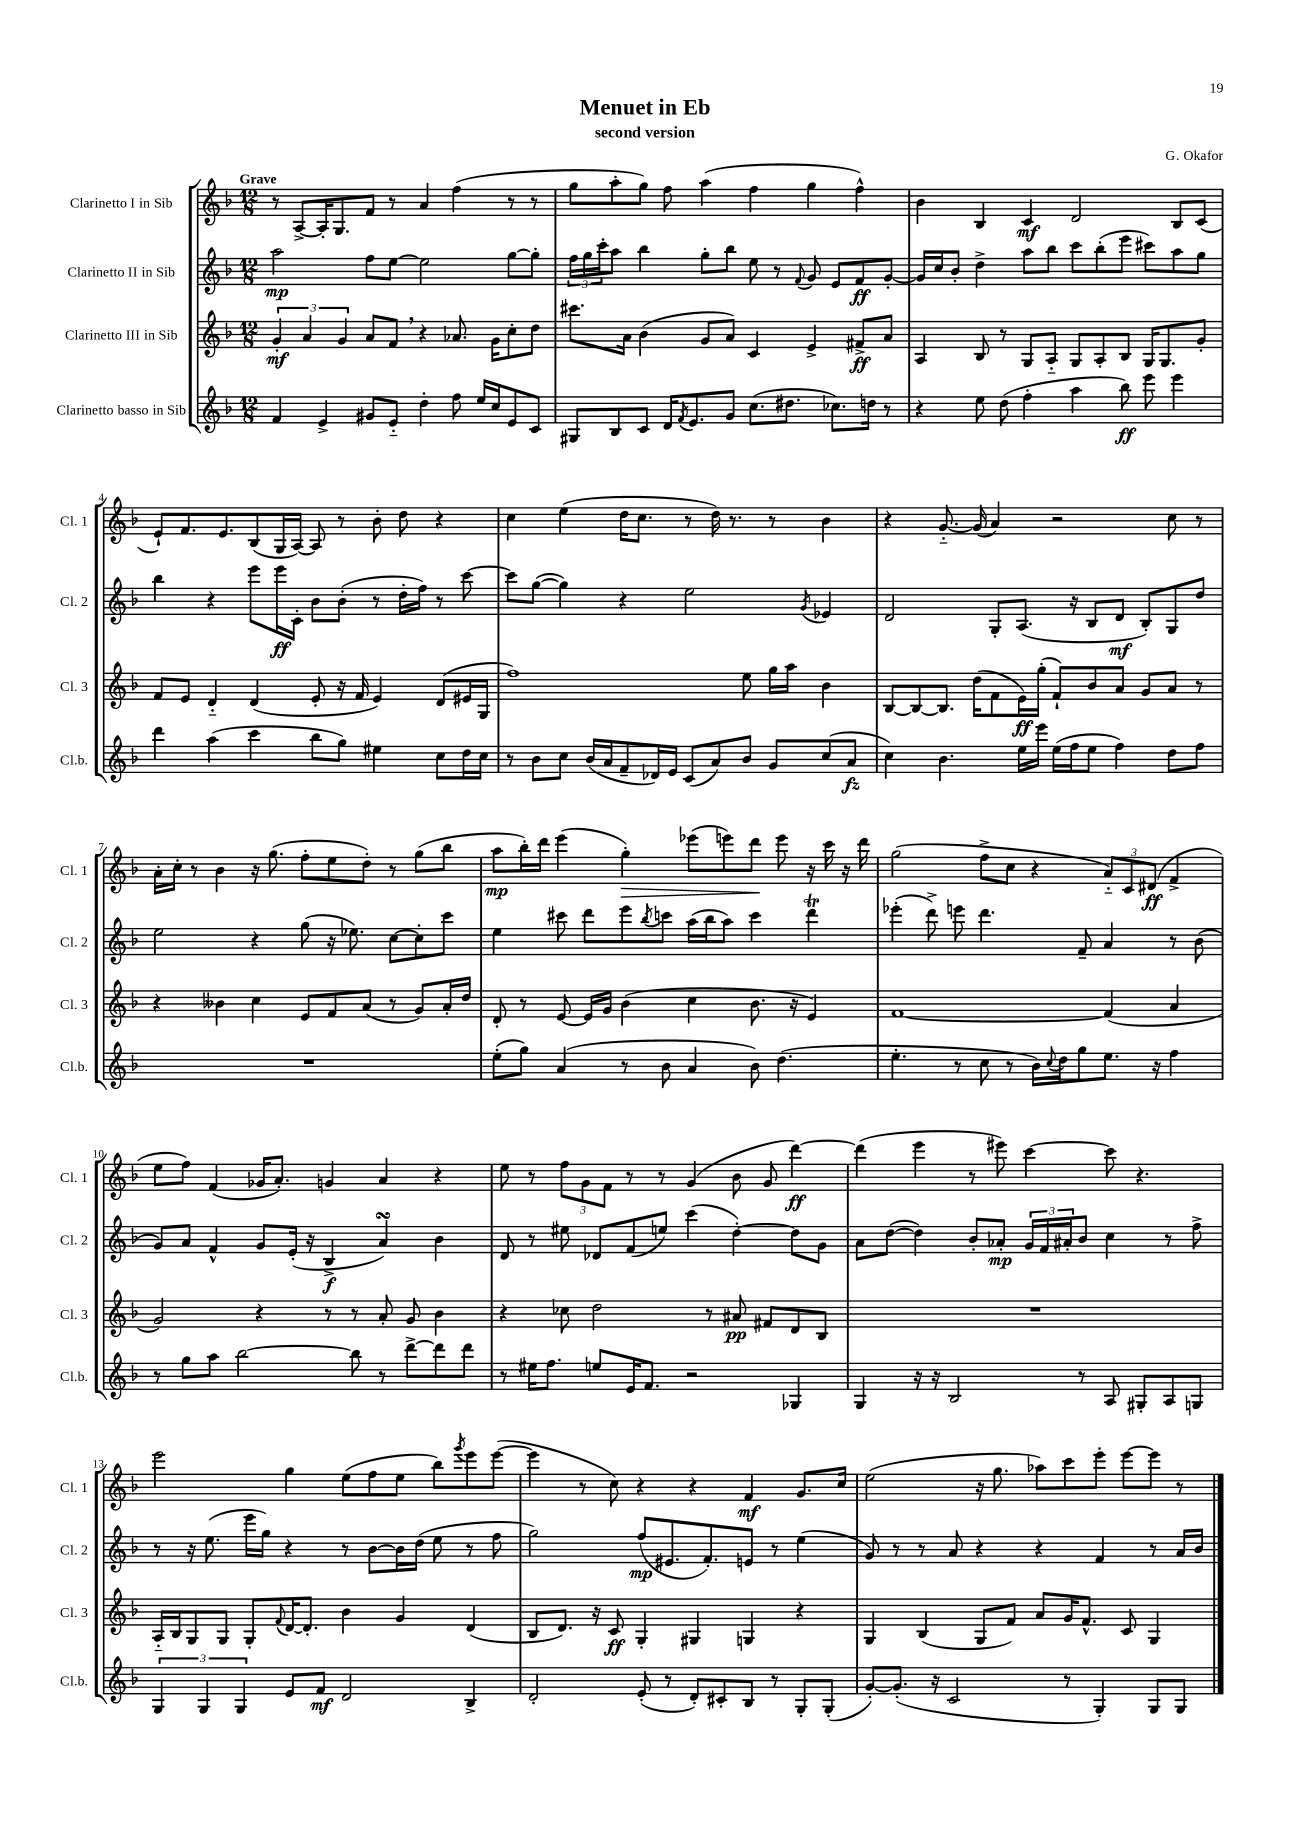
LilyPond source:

\header { title = "Menuet in Eb" composer = "G. Okafor" subtitle = "second version" }
<<
\new StaffGroup <<
\new Staff = "s0" \with { instrumentName = "Clarinetto I in Sib" shortInstrumentName = "Cl. 1" } {
    \clef treble \key f \major \numericTimeSignature \time 12/8 \tempo "Grave"
    r8 a8~-> a16-. g8. f'8 r8 a'4 f''4( r8 r8 |
    g''8 a''8-. g''8) f''8 a''4( f''4 g''4 f''4-^) |
    bes'4 bes4 c'4\mf d'2 bes8 c'8( |
    e'8-!) f'8. e'8. bes8( g16 a16~) a8 r8 bes'8-. d''8 r4 |
    c''4 e''4( d''16 c''8. r8 d''16) r8. r8 bes'4 |
    r4 g'8.~-_ g'16( a'4) r2 c''8 r8 |
    a'16-. c''16-. r8 bes'4 r16 g''8.( f''8-. e''8 d''8-.) r8 g''8( bes''8 |
    a''8\mp bes''16-.) d'''16 e'''4( g''4-.\>) ees'''8( e'''8) d'''8\! e'''8 r16 c'''16 r16 d'''16 |
    g''2( f''8-> c''8 r4 \tuplet 3/2 { a'8-_) c'8 dis'8\ff( } f'4-> |
    e''8 f''8) f'4( ges'16 a'8.-.) g'4 a'4 r4 |
    e''8 r8 \tuplet 3/2 { f''8 g'8 f'8 } r8 r8 g'4( bes'8 g'8 d'''4~\ff) |
    d'''4( e'''4 r8 eis'''8) c'''4~ c'''8 r4. |
    e'''2 g''4 e''8( f''8 e''8 bes''8) \acciaccatura { g'''8 } e'''8 e'''8~( |
    e'''4 r8 c''8) r4 r4 f'4\mf g'8. c''16 |
    e''2( r16 g''8. aes''8) c'''8 e'''8-. e'''8~ e'''8 r8 \bar "|." |
}
\new Staff = "s1" \with { instrumentName = "Clarinetto II in Sib" shortInstrumentName = "Cl. 2" } {
    \clef treble \key f \major \numericTimeSignature \time 12/8
    a''2\mp f''8 e''8~ e''2 g''8~ g''8-. |
    \tuplet 3/2 { f''16 g''16 c'''16-. } a''8 bes''4 g''8-. bes''8 e''8 r8 \appoggiatura { f'8 } g'8 e'8 f'8\ff g'8~-. |
    g'16 c''16 bes'8-. d''4-> a''8 bes''8 c'''8 bes''8-.( e'''8 cis'''8) a''8 g''8 |
    bes''4 r4 e'''8 e'''16\ff c'16-. bes'8 bes'8-.( r8 d''16-. f''16) r8 c'''8~ |
    c'''8 g''8~( g''4) r4 e''2 \acciaccatura { g'8 } ees'4 |
    d'2 g8-. a8.( r16 bes8 d'8\mf bes8-.) g8 d''8 |
    e''2 r4 g''8( r16 ees''8.) c''8~ c''8-. c'''8 |
    e''4 cis'''8 d'''8 e'''8 \acciaccatura { bes''8 } c'''8 a''16( bes''16 a''8) c'''4 d'''4\trill |
    ees'''4-.( d'''8->) e'''8 d'''4. f'8-- a'4 r8 bes'8( |
    g'8) a'8 f'4-^ g'8 e'16-.( r16 bes4->\f a'4\turn) bes'4 |
    d'8 r8 eis''8 des'8 f'8( e''8) c'''4( d''4~-.) d''8 g'8 |
    a'8 d''8~( d''4) bes'8-. aes'8-.\mp \tuplet 3/2 { g'16 f'16 ais'16-. } bes'8 c''4 r8 f''8-> |
    r8 r16 e''8.( e'''16 g''16) r4 r8 bes'8~ bes'16 d''16( e''8 r8 f''8 |
    g''2) f''8\mp( eis'8. f'8.-.) e'8 r8 e''4( |
    g'8) r8 r8 a'8 r4 r4 f'4 r8 a'16 bes'16 \bar "|." |
}
\new Staff = "s2" \with { instrumentName = "Clarinetto III in Sib" shortInstrumentName = "Cl. 3" } {
    \clef treble \key f \major \numericTimeSignature \time 12/8
    \tuplet 3/2 { g'4-.\mf a'4 g'4 } a'8 f'8 \breathe r4 aes'8. g'16 c''8-. d''8 |
    cis'''8. a'16 bes'4( g'8 a'8) c'4 e'4-> fis'8->\ff a'8 |
    a4 bes8 r8 g8 a8-_ g8 a8-. bes8 g16 g8. g'8-. |
    f'8 e'8 d'4-_ d'4( e'8-. r16 f'16 e'4) d'8( eis'16 g16 |
    f''1) e''8 g''16 a''16 bes'4 |
    bes8~ bes8~ bes8. d''16( f'8 e'16\ff) g''16-.( f'8-!) bes'8 a'8 g'8 a'8 r8 |
    r4 beses'4 c''4 e'8 f'8 a'8( r8 g'8) a'16-. d''16 |
    d'8-. r8 e'8~ e'16 g'16 bes'4( c''4 bes'8. r16 e'4) |
    f'1~ f'4( a'4 |
    g'2) r4 r8 r8 a'8-. g'8 bes'4 |
    r4 ces''8 d''2 r8 ais'8\pp fis'8 d'8 bes8 |
    R1. |
    a16-_ bes16 g8 g8 g8-. \appoggiatura { f'8 } d'16~ d'8.-. bes'4 g'4 d'4( |
    bes8 d'8.) r16 c'8\ff g4-. gis4 g4 r4 |
    g4 bes4( g8 f'8) a'8 g'16 f'8.-^ c'8 g4 \bar "|." |
}
\new Staff = "s3" \with { instrumentName = "Clarinetto basso in Sib" shortInstrumentName = "Cl.b." } {
    \clef treble \key f \major \numericTimeSignature \time 12/8
    f'4 e'4-> gis'8 e'8-_ d''4-. f''8 e''16 c''16 e'8 c'8 |
    gis8 bes8 c'8 d'16 \acciaccatura { f'8 } e'8. g'8 c''8.( dis''8. ces''8.) d''16 r8 |
    r4 e''8 d''8( f''4-. a''4 bes''8\ff) e'''8 e'''4 |
    d'''4 a''4( c'''4 bes''8 g''8) eis''4 c''8 d''16 c''16 |
    r8 bes'8 c''8 bes'16( a'16 f'8-- des'16) e'16 c'8( a'8) bes'8 g'8 c''8( a'8\fz |
    c''4) bes'4. e''16 e'''16 e''16( f''16 e''8 f''4) d''8 f''8 |
    R1. |
    e''8-.( g''8) a'4( r8 bes'8 a'4 bes'8) d''4.( |
    e''4.-. r8 c''8 r8 bes'16) \appoggiatura { c''8 } d''16 g''8 e''8. r16 f''4 |
    r8 g''8 a''8 bes''2~ bes''8 r8 d'''8~-> d'''8 d'''8 |
    r8 eis''16 f''8. e''8 e'16 f'8. r2 ges4 |
    g4 r16 r16 bes2 r8 a8 gis8-. a8 g8 |
    \tuplet 3/2 { g4 g4 g4 } e'8 f'8\mf d'2 bes4-> |
    d'2-. e'8-.( r8 d'8-.) cis'8-. bes8 r8 g8-. g8-.( |
    g'8~-.) g'8.-.( r16 c'2 r8 g4-.) g8 g8 \bar "|." |
}
>>
>>
